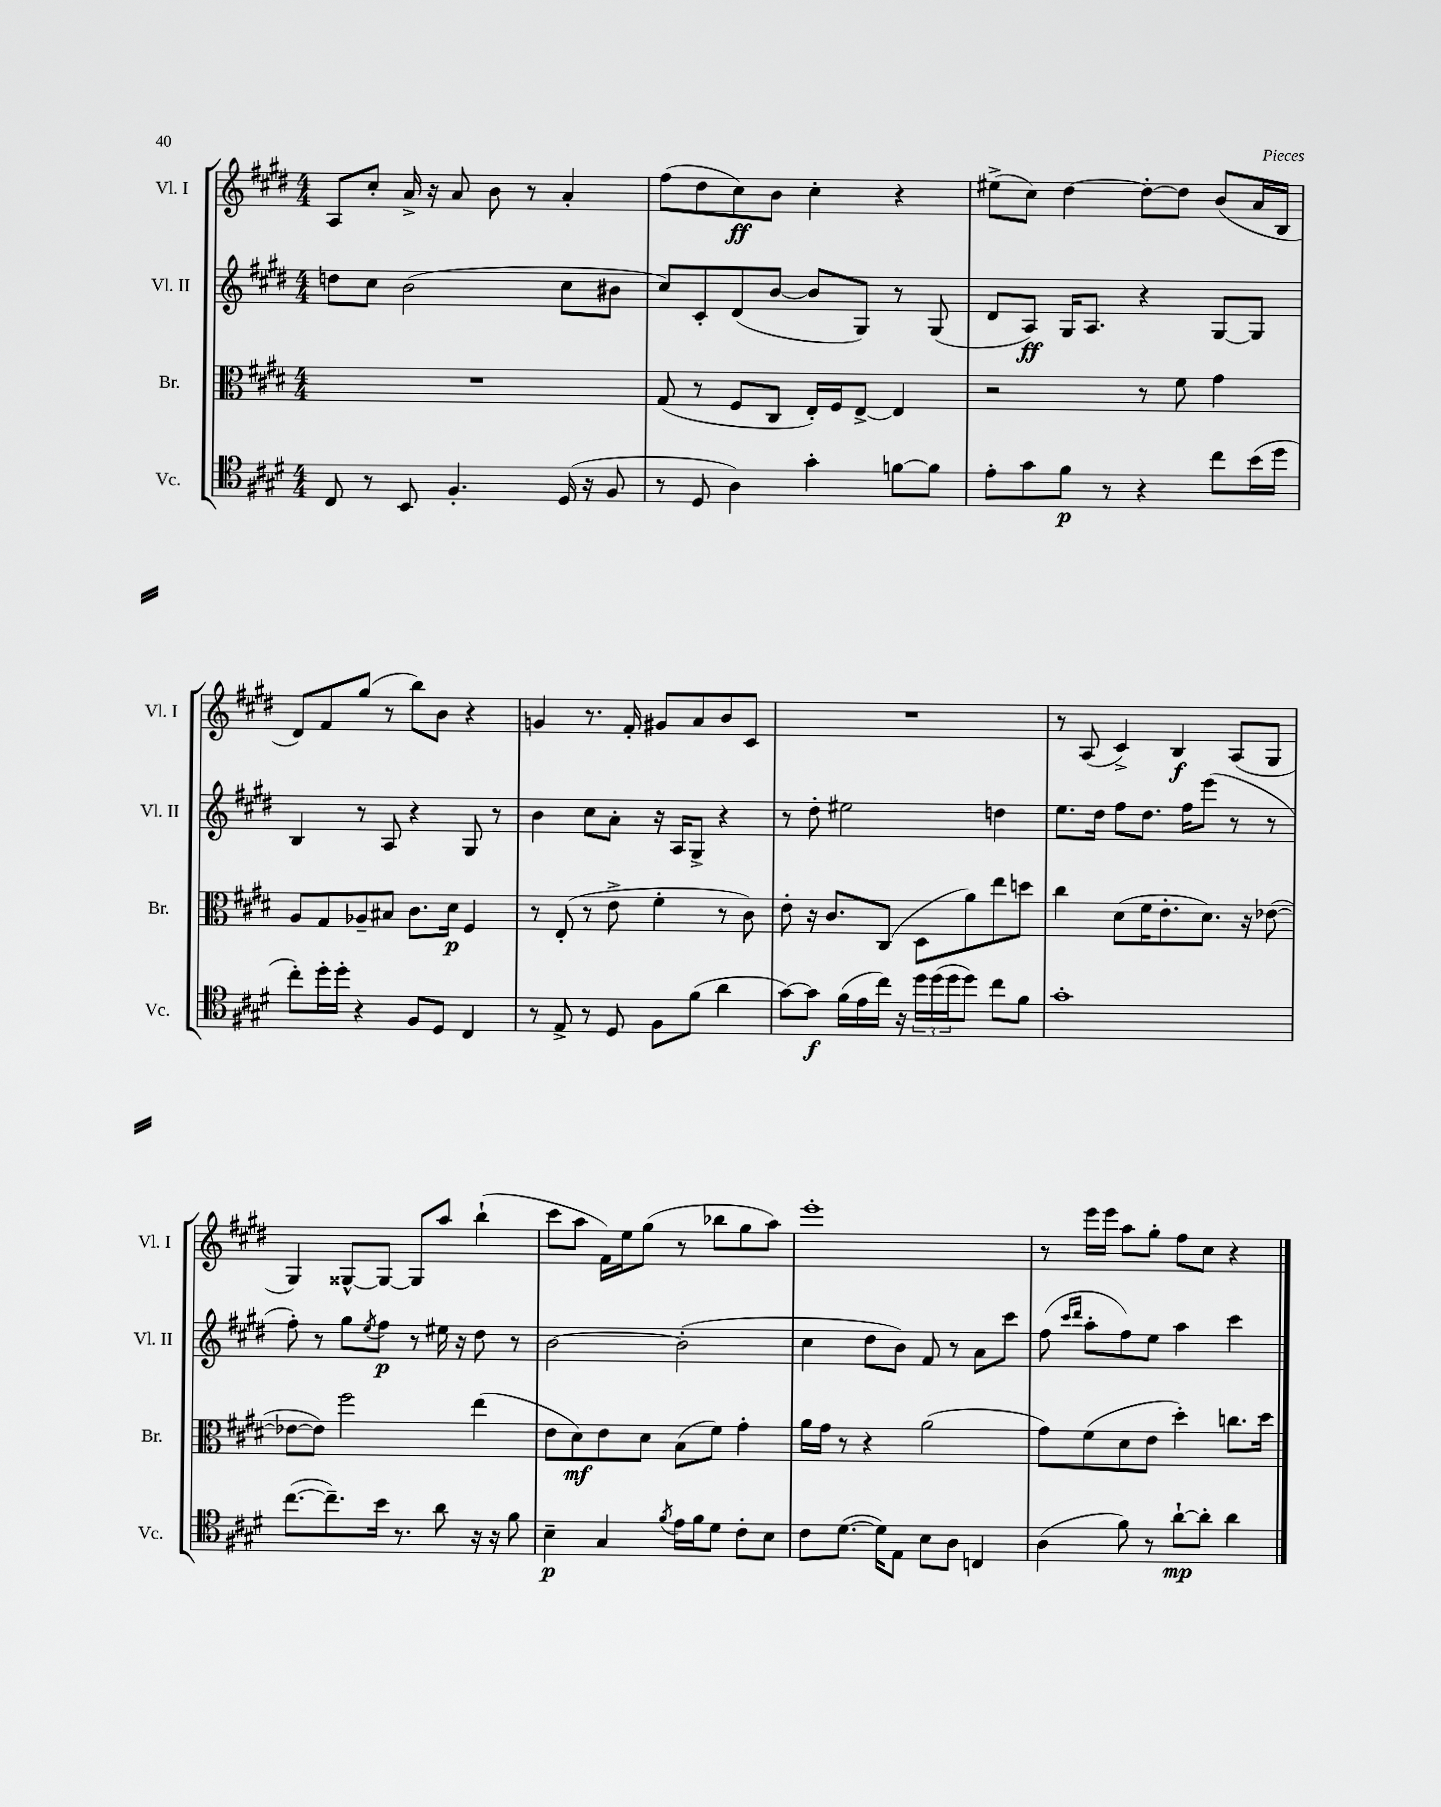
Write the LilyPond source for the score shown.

<<
\new StaffGroup <<
\new Staff = "s0" \with { instrumentName = "Vl. I" shortInstrumentName = "Vl. I" } {
    \clef treble \key e \major \numericTimeSignature \time 4/4
    a8 cis''8-. a'16-> r16 a'8 b'8 r8 a'4-. |
    fis''8( dis''8 cis''8\ff) b'8 cis''4-. r4 |
    eis''8->( cis''8) dis''4~ dis''8~-. dis''8 b'8( a'16 b16 |
    dis'8) fis'8 gis''8( r8 b''8) b'8 r4 |
    g'4 r8. fis'16-. gis'8 a'8 b'8 cis'8 |
    R1 |
    r8 a8( cis'4->) b4\f a8( gis8 |
    gis4) gisis8~-^ gisis8~ gisis8 a''8 b''4-!( |
    cis'''8 a''8 fis'16) e''16 gis''8( r8 bes''8 gis''8 a''8) |
    e'''1-. |
    r8 e'''16 e'''16 a''8 gis''8-. fis''8 cis''8 r4 \bar "|." |
}
\new Staff = "s1" \with { instrumentName = "Vl. II" shortInstrumentName = "Vl. II" } {
    \clef treble \key e \major \numericTimeSignature \time 4/4
    d''8 cis''8 b'2( cis''8 bis'8 |
    cis''8) cis'8-. dis'8( b'8~ b'8 gis8) r8 gis8( |
    dis'8 a8\ff) gis16 a8. r4 gis8~ gis8 |
    b4 r8 a8 r4 gis8 r8 |
    b'4 cis''8 a'8-. r16 a16 gis8-> r4 |
    r8 dis''8-. eis''2 d''4 |
    e''8. dis''16 fis''8 dis''8. fis''16 e'''8( r8 r8 |
    fis''8-.) r8 gis''8 \acciaccatura { e''8 } fis''8\p r8 eis''16 r16 dis''8 r8 |
    b'2~ b'2-.( |
    cis''4 dis''8 b'8) fis'8 r8 a'8 cis'''8 |
    fis''8( \grace { cis'''16 dis'''16 } a''8-. fis''8) e''8 a''4 cis'''4 \bar "|." |
}
\new Staff = "s2" \with { instrumentName = "Br." shortInstrumentName = "Br." } {
    \clef alto \key e \major \numericTimeSignature \time 4/4
    R1 |
    gis8( r8 fis8 cis8 e16-.) fis16 e8~-> e4 |
    r2 r8 fis'8 gis'4 |
    a8 gis8 aes8-- bis8 cis'8. dis'16\p fis4 |
    r8 e8-.( r8 e'8-> fis'4-. r8 cis'8) |
    e'8-. r16 cis'8. cis8( dis8 a'8) e''8 d''8 |
    cis''4 dis'8( fis'16 e'8.-. dis'8.) r16 ees'8~( |
    ees'8~ ees'8) fis''2 e''4( |
    e'8 dis'8\mf) e'8 dis'8 b8( fis'8) gis'4-. |
    a'16 gis'16 r8 r4 a'2( |
    gis'8) fis'8( dis'8 e'8 dis''4-.) c''8. dis''16 \bar "|." |
}
\new Staff = "s3" \with { instrumentName = "Vc." shortInstrumentName = "Vc." } {
    \clef tenor \key e \major \numericTimeSignature \time 4/4
    cis8 r8 b,8 fis4.-. dis16( r16 fis8 |
    r8 dis8 a4) gis'4-. f'8~ f'8 |
    e'8-. gis'8 fis'8\p r8 r4 cis''8 b'16( dis''16 |
    cis''8-.) dis''16-. dis''16-. r4 fis8 dis8 cis4 |
    r8 e8-> r8 dis8 fis8 fis'8( a'4 |
    gis'8~) gis'8\f fis'16( e'16 cis''16) r16 \tuplet 3/2 { dis''16 dis''16( dis''16 } dis''8) cis''8 fis'8 |
    gis'1-. |
    cis''8.~( cis''8.--) b'16 r8. a'8 r16 r16 fis'8 |
    b4--\p gis4 \acciaccatura { fis'8 } e'16 fis'16 dis'8 cis'8-. b8 |
    cis'8 dis'8.~( dis'16) e8 b8 a8 c4 |
    a4( fis'8) r8 a'8~-!\mp a'8-. a'4 \bar "|." |
}
>>
>>
\layout { \context { \Score \remove "Bar_number_engraver" } }
